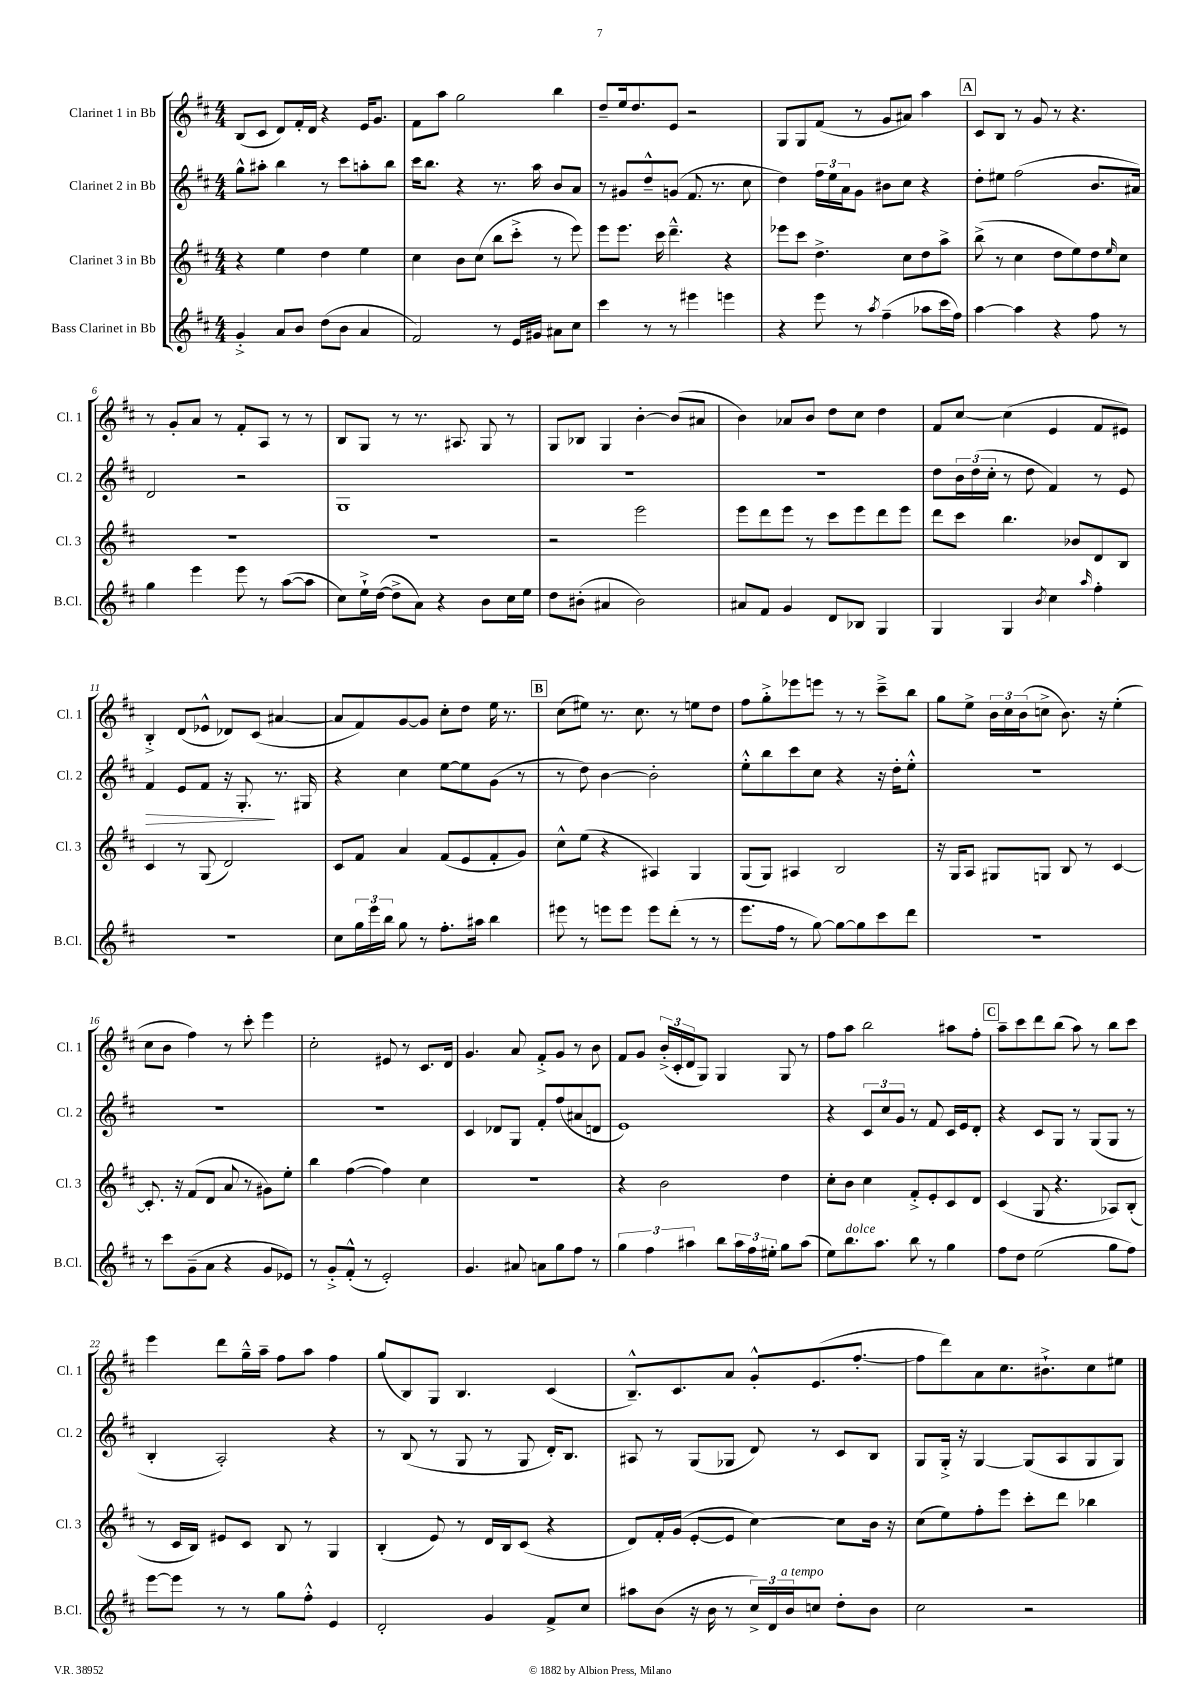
<<
\new StaffGroup <<
\new Staff = "s0" \with { instrumentName = "Clarinet 1 in Bb" shortInstrumentName = "Cl. 1" } {
    \clef treble \key d \major \numericTimeSignature \time 4/4
    b8( cis'8 d'8) fis'16-. d'16 r4 e'16 g'8. |
    fis'8 a''8 g''2 b''4 |
    d''8-- e''16 d''8. e'8 r2 |
    g8 g8 fis'8( r8 g'8 ais'8) a''4 |
    \mark \markup { \box "A" } cis'8 b8 r8 g'8 r8 r4. |
    r8 g'8-. a'8 r8 fis'8-. a8 r8 r8 |
    b8 g8 r8 r8. ais8. g8 r8 |
    g8 bes8 g4 b'4~-. b'8( ais'8 |
    b'4) aes'8 b'8 d''8 cis''8 d''4 |
    fis'8 cis''8~ cis''4( e'4 fis'8 eis'8) |
    b4-.-> d'8( ees'8-^ des'8) cis'8( ais'4~ |
    ais'8 fis'8) g'8~ g'8 cis''8-. d''8 e''16 r8. |
    \mark \markup { \box "B" } cis''8( eis''8) r8. cis''8. r8 e''8 d''8 |
    fis''8 g''8-.-> ees'''8 e'''8 r8 r8 cis'''8---> b''8 |
    g''8 e''8-> \tuplet 3/2 { b'16 cis''16 b'16( } c''8-> b'8.) r16 e''4-.( |
    cis''8 b'8 fis''4) r8 cis'''8-. e'''4 |
    cis''2-. eis'8 r8 cis'8. d'16 |
    g'4. a'8 fis'8-.-> g'8 r8 b'8 |
    fis'8 g'8 \tuplet 3/2 { b'16-.->( cis'16-. d'16 } g8) g4 g8 r8 |
    fis''8 a''8 b''2 ais''8 fis''8-. |
    \mark \markup { \box "C" } a''8-- cis'''8 d'''8 b''8( a''8) r8 b''8 cis'''8 |
    e'''4 d'''8 g''16---^ a''16-- fis''8 a''8 fis''4 |
    g''8( b8) g8 b4. cis'4( |
    b8.---^) cis'8. a'8 g'8-.-^ e'8.( fis''8.~-. |
    fis''8 d'''8) a'8 cis''8. bis'8.-!-> cis''8 eis''8 \bar "|." |
}
\new Staff = "s1" \with { instrumentName = "Clarinet 2 in Bb" shortInstrumentName = "Cl. 2" } {
    \clef treble \key d \major \numericTimeSignature \time 4/4
    g''8-^ ais''8-. b''4 r8 cis'''8 a''8-. b''8 |
    cis'''16 b''8. r4 r8. a''16 b'8 a'8 |
    r8 gis'8 d''8---^ g'8( fis'8. r8. cis''8 |
    d''4) \tuplet 3/2 { fis''16 e''16 a'16 } g'8 bis'8 cis''8 r4 |
    \mark \markup { \box "A" } d''8-. eis''8 fis''2( b'8. ais'16) |
    d'2 r2 |
    g1 |
    R1 |
    R1 |
    d''8 \tuplet 3/2 { b'16 d''16( cis''16-. } r8 d''8 fis'4) r8 e'8 |
    fis'4\> e'8 fis'8 r16 g8.-.\! r8. gis16 |
    r4 cis''4 e''8~ e''8 g'8( r8 |
    \mark \markup { \box "B" } r8 d''8) b'4~ b'2-. |
    e''8-.-^ b''8 cis'''8 cis''8 r4 r16 d''16-. e''8-.-^ |
    R1 |
    R1 |
    R1 |
    cis'4 des'8 g8 fis'8-. fis''8( ais'8 d'8 |
    e'1) |
    r4 \tuplet 3/2 { cis'8 cis''8 g'8 } r8 fis'8 cis'16 e'16 d'8-. |
    \mark \markup { \box "C" } r4 cis'8 g8 r8 g8( g8 r8 |
    b4-. a2-.) r4 |
    r8 b8( r8 g8 r8 g8 d'16-.) b8. |
    ais8 r8 g8( ges8 d'8) r8 cis'8 b8 |
    g8 g16-.-> r16 g4~ g8( a8 g8 g8) \bar "|." |
}
\new Staff = "s2" \with { instrumentName = "Clarinet 3 in Bb" shortInstrumentName = "Cl. 3" } {
    \clef treble \key d \major \numericTimeSignature \time 4/4
    r4 e''4 d''4 e''4 |
    cis''4 b'8 cis''8( b''8 cis'''8-.-> r8 e'''8) |
    e'''8 e'''8. cis'''16 d'''4.---^ r4 |
    ees'''8 cis'''8 d''4.-> cis''8 d''8 a''8-> |
    \mark \markup { \box "A" } b''8->( r8 cis''4 d''8 e''8) d''8 \grace { e''16 } cis''8 |
    R1 |
    R1 |
    r2 e'''2 |
    e'''8 d'''8 e'''8 r8 cis'''8 e'''8 d'''8 e'''8 |
    d'''8 cis'''8 b''4. bes'8 d'8 b8 |
    cis'4 r8 g8( d'2) |
    cis'8 fis'8 a'4 fis'8( e'8 fis'8-. g'8) |
    \mark \markup { \box "B" } cis''8-^ e''8( r4 ais4) g4 |
    g8( g8) ais4 b2 |
    r16 g16 a8 gis8 g8 b8 r8 cis'4~ |
    cis'8.-. r16 fis'8( d'8 a'8 r8 gis'8) e''8-. |
    b''4 fis''4~( fis''4) cis''4 |
    R1 |
    r4 b'2 d''4 |
    cis''8-. b'8 cis''4 fis'8-.-> e'8-. cis'8 d'8 |
    \mark \markup { \box "C" } cis'4( g8 r4. aes8) b8-.( |
    r8 cis'16 b16) eis'8 cis'8 b8 r8 g4 |
    b4-.( e'8) r8 d'16 b16 cis'8( r4 |
    d'8) fis'16-. g'16( e'8~-. e'8 cis''4~) cis''8 b'16 r16 |
    cis''8( e''8) fis''8-. e'''8 cis'''8-. d'''8 bes''4 \bar "|." |
}
\new Staff = "s3" \with { instrumentName = "Bass Clarinet in Bb" shortInstrumentName = "B.Cl." } {
    \clef treble \key d \major \numericTimeSignature \time 4/4
    g'4-.-> a'8 b'8 d''8( b'8 a'4 |
    fis'2) r8 e'16 gis'16 ais'8 cis''8 |
    cis'''4 r8 r8 eis'''4 e'''4 |
    r4 e'''8 r8 \acciaccatura { a''8 } fis''4--( aes''8 cis'''16 fis''16) |
    \mark \markup { \box "A" } a''4~ a''4 r4 fis''8 r8 |
    g''4 e'''4 e'''8 r8 a''8~( a''8 |
    cis''8) e''16-!-> d''16~( d''8-> a'8) r4 b'8 cis''16 e''16 |
    d''8 bis'8-.( ais'4 bis'2) |
    ais'8 fis'8 g'4 d'8 bes8 g4 |
    g4 g4 \acciaccatura { b'8 } cis''4 \grace { a''16 } fis''4-. |
    r1 |
    cis''8 \tuplet 3/2 { g''16 e'''16 b''16 } g''8 r8 fis''8.-. ais''16 b''4 |
    \mark \markup { \box "B" } eis'''8 r8 e'''8 e'''8 e'''8 d'''8-.( r8 r8 |
    e'''8. fis''16 r8 g''8~) g''8~ g''8 cis'''8 d'''8 |
    R1 |
    r8 cis'''8 g'8--( a'8 r4 g'8 ees'8) |
    r8 g'8-.-> fis'8-.-^( r8 e'2-.) |
    g'4. ais'8 a'8 g''8 fis''8 r8 |
    \tuplet 3/2 { g''4 fis''4 ais''4 } b''8 \tuplet 3/2 { ais''16 fis''16 eis''16-. } g''8 ais''8( |
    e''8) b''8.^\markup { \italic "dolce" } a''8. b''8 r8 g''4 |
    \mark \markup { \box "C" } fis''8 d''8 e''2( g''8 fis''8) |
    e'''8~ e'''8 r8 r8 g''8 fis''8-.-^ e'4 |
    d'2-. g'4 fis'8-> cis''8 |
    ais''8 b'8( r16 b'16 r8 \tuplet 3/2 { cis''16->) d'16 b'16^\markup { \italic "a tempo" } } c''8 d''8-. b'8 |
    cis''2 r2 \bar "|." |
}
>>
>>
